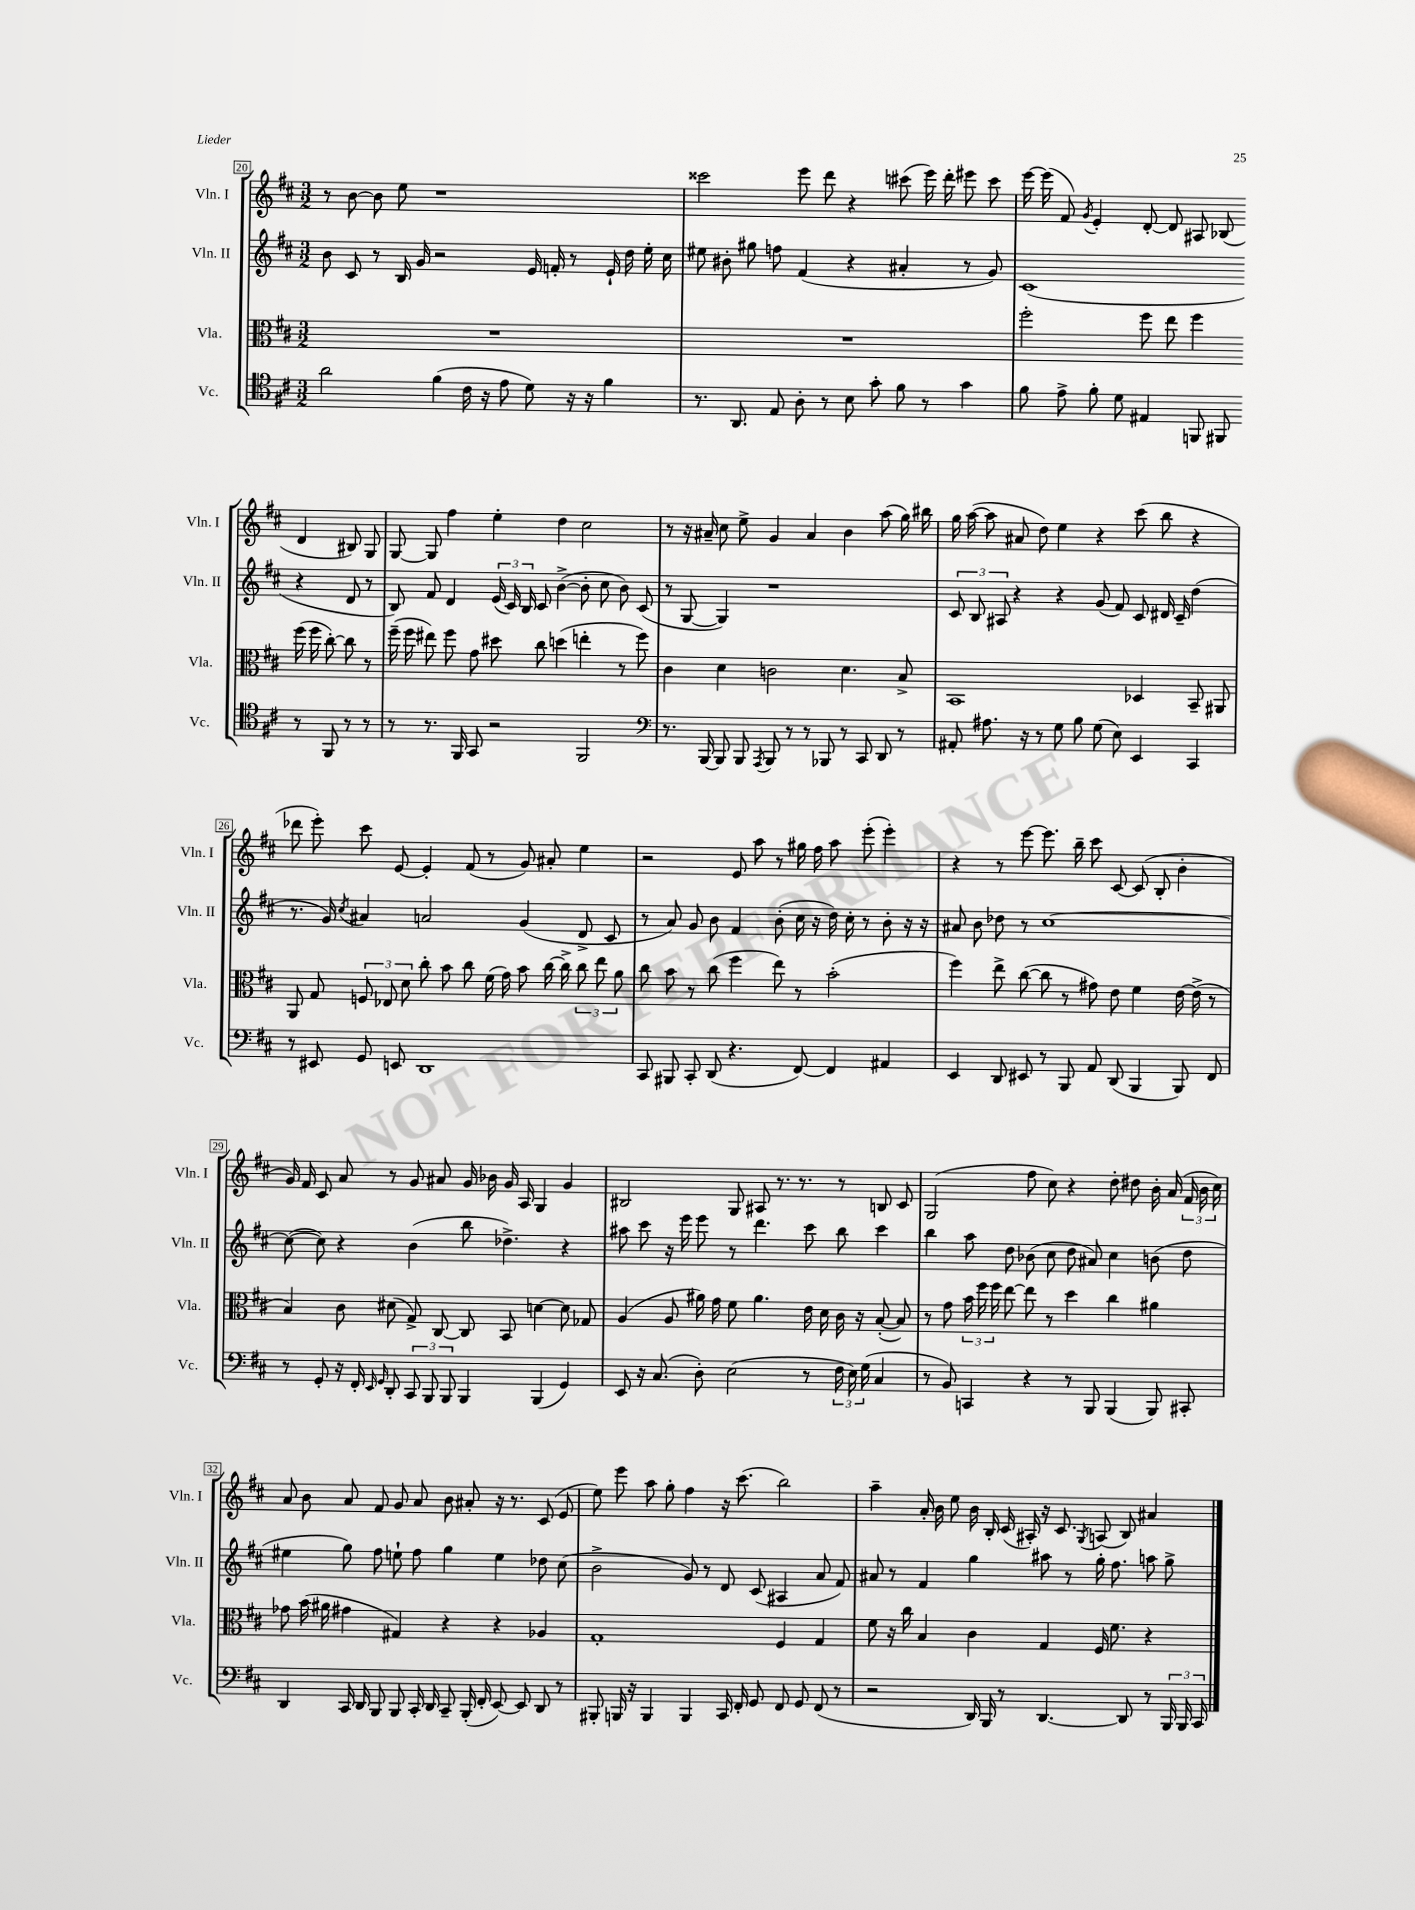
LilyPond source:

<<
\new StaffGroup <<
\new Staff = "s0" \with { instrumentName = "Vln. I" shortInstrumentName = "Vln. I" } {
    \clef treble \key d \major \numericTimeSignature \time 3/2
    \autoBeamOff r8 b'8~ b'8 e''8 r1 |
    cisis'''2 e'''8 d'''8 r4 cis'''8( e'''16) d'''16-. eis'''8 cis'''8 |
    e'''16~ e'''16( fis'8) \acciaccatura { g'8 } e'4-. d'8~-. d'8 ais8 bes8( d'4 bis8) g8 |
    g8~ g8 fis''4 e''4-. d''4 cis''2 |
    r8 r16 ais'16-- cis''8 e''8-> g'4 ais'4 b'4 a''8( g''16) bis''16 |
    g''16 a''16~( a''8 ais'8 d''8) e''4 r4 cis'''8( b''8 r4 |
    des'''8 e'''8-.) cis'''8 e'8~ e'4-. fis'8( r8 g'8) ais'8-. e''4 |
    r2 e'8 a''8 r8 gis''16 fis''16 a''8 e'''8-.( e'''4-.) |
    r4 r8 e'''8~ e'''8. b''16-- cis'''8 cis'8~ cis'8( b8-. b'4-. |
    g'16) fis'16 cis'8 a'8 r8 g'8 ais'8 g'16 bes'16 g'16 a16 g4 g'4 |
    bis2 g8 ais8 r8. r8. r8 b8 cis'8 |
    g2( fis''8 cis''8) r4 d''8-. dis''8 b'16-. a'16( \tuplet 3/2 { fis'16 b'16 cis''16) } |
    a'8 b'8 a'8 fis'8 g'8 a'8 b'8 ais'8-. r16 r8. cis'8( e'8 |
    e''8) e'''8 a''8 g''8-. fis''4 r16 cis'''8.( b''2) |
    a''4-- a'16-. b'16 e''8 b'16 b16-. cis'16( ais16-.) r16 cis'8. \acciaccatura { g8 } a8( b8) ais'4 \bar "|." |
}
\new Staff = "s1" \with { instrumentName = "Vln. II" shortInstrumentName = "Vln. II" } {
    \clef treble \key d \major \numericTimeSignature \time 3/2
    \autoBeamOff b'8 cis'8 r8 b16 g'16 r2 e'16 f'16-. r8 e'16-! d''16 e''16-. cis''16 |
    eis''8 bis'8-. gis''8 f''8 fis'4( r4 ais'4-. r8 g'8) |
    cis'1( r4 d'8 r8 |
    b8) fis'8 d'4 \tuplet 3/2 { e'16( cis'16) b16 } cis'8 b'4~->( b'8-. cis''8 b'8) cis'8( |
    r8 g8~ g4) r1 |
    \tuplet 3/2 { cis'8 b8 ais8 } r4 r4 g'8( fis'8) cis'8 dis'16 cis'16-- d''4( |
    r8. g'16) \acciaccatura { cis''8 } ais'4 a'2 g'4( d'8-> cis'8 |
    r8 a'8) g'8 b'8 fis'4 b'8-.( cis''16 r16 d''16) cis''16-. r8 b'8-. r16 r16 |
    ais'8 b'8 des''8 r8 cis''1~ |
    cis''8~( cis''8) r4 b'4( b''8 des''4.->) r4 |
    ais''8 cis'''8 r16 e'''16 e'''8 r8 d'''4. cis'''8 b''8 cis'''4 |
    b''4 a''8 d''8 bes'8( cis''8 d''8 ais'8) cis''4 b'8( d''8 |
    eis''4 g''8) fis''8 e''8-! fis''8 g''4 e''4 des''8 cis''8( |
    b'2-> g'8) r8 d'8 cis'8( ais4 a'8 fis'8) |
    ais'8 r8 fis'4 g''4 ais''8 r8 g''16-. fis''8. a''8 g''8-> \bar "|." |
}
\new Staff = "s2" \with { instrumentName = "Vla." shortInstrumentName = "Vla." } {
    \clef alto \key d \major \numericTimeSignature \time 3/2
    \autoBeamOff R1. |
    R1. |
    fis''2-. fis''8 e''8 fis''4 fis''16( fis''16 cis''8~-.) cis''8 r8 |
    fis''16--( fis''16 eis''8) fis''8 g'8 dis''8 cis''8 d''4( e''4-. r8 fis''8) |
    cis'4 d'4 c'2 d'4. b8-> |
    b,1 des4 b,8-- ais,8 |
    a,8 g8 \tuplet 3/2 { f8 ees8 d'8 } cis''8-. b'8 cis''8 fis'16( g'16) b'8 cis''16~ cis''16-> \tuplet 3/2 { cis''8 e''8 a'8 } |
    cis''8 b'8 r8 cis''8( fis''4 e''8) r8 b'2-.( |
    fis''4) e''8-> cis''8~( cis''8 r8 gis'8) e'8 fis'4 e'16~ e'16->( r8 |
    b4) cis'8 dis'8( g8->) cis8~ cis8 b,8 d'4~ d'8 ges8 |
    a4( a8 ais'16) g'16 fis'8 ais'4. e'16 d'16 cis'16 r16 b8~-.( b8) |
    r8 g'8 \tuplet 3/2 { b'16 fis''16 fis''16 } e''8~ e''8 r8 d''4 cis''4 ais'4 |
    ges'8 b'16( ais'16 gis'4 gis4) r4 r4 aes4 |
    g1-. fis4 g4 |
    fis'8 r16 cis''16 b4 cis'4 g4 fis16 fis'8. r4 \bar "|." |
}
\new Staff = "s3" \with { instrumentName = "Vc." shortInstrumentName = "Vc." } {
    \clef tenor \key d \major \numericTimeSignature \time 3/2
    \autoBeamOff a'2 fis'4( cis'16 r16 e'8 d'8) r16 r16 fis'4 |
    r8. a,8. e8 a8-. r8 b8 g'8-. fis'8 r8 g'4 |
    fis'8 e'8-> fis'8-. d'8 eis4 f,8 fis,8 r8 fis,8 r8 r8 |
    r8 r8. fis,16 g,8 r2 fis,2 |
    \clef bass r8. b,,16~ b,,8 b,,8 \acciaccatura { a,,8 } b,,8 r8 r8 bes,,8 r8 cis,8 d,8 r8 |
    ais,8-. ais8. r16 r8 g8 b8 g8( e8) e,4 cis,4 |
    r8 eis,8 g,8 e,8 d,1 |
    cis,8 bis,,8 cis,8-. d,8( r4. fis,8~) fis,4 ais,4 |
    e,4 d,8 eis,8 r8 b,,8 a,8 d,8( b,,4 b,,8) fis,8 |
    r8 g,8-. r16 fis,16-. \grace { e,16 g,16 } d,8-. \tuplet 3/2 { cis,8 b,,8 b,,8 } b,,4 b,,4( g,4) |
    e,8 r16 cis8.( d8-.) e2( r8 \tuplet 3/2 { fis16 e16) g16( } cis4 |
    r8 b,8) c,4 r4 r8 b,,8 b,,4( b,,8) cis,8-. |
    d,4 cis,16 d,16 b,,8 b,,8 cis,16-. d,16 cis,8-- b,,16-.( fis,16-. e,8~) e,8 d,8 r8 |
    bis,,8-. b,,16 r16 b,,4 b,,4 cis,16 fis,16-. g,8 fis,8 g,8 fis,8( r8 |
    r2 d,16) b,,16 r8 d,4.~ d,8 r8 \tuplet 3/2 { b,,16 b,,16 cis,16 } \bar "|." |
}
>>
>>
\layout { \context { \Score currentBarNumber = #20 \override BarNumber.stencil = #(make-stencil-boxer 0.1 0.3 ly:text-interface::print) } }
